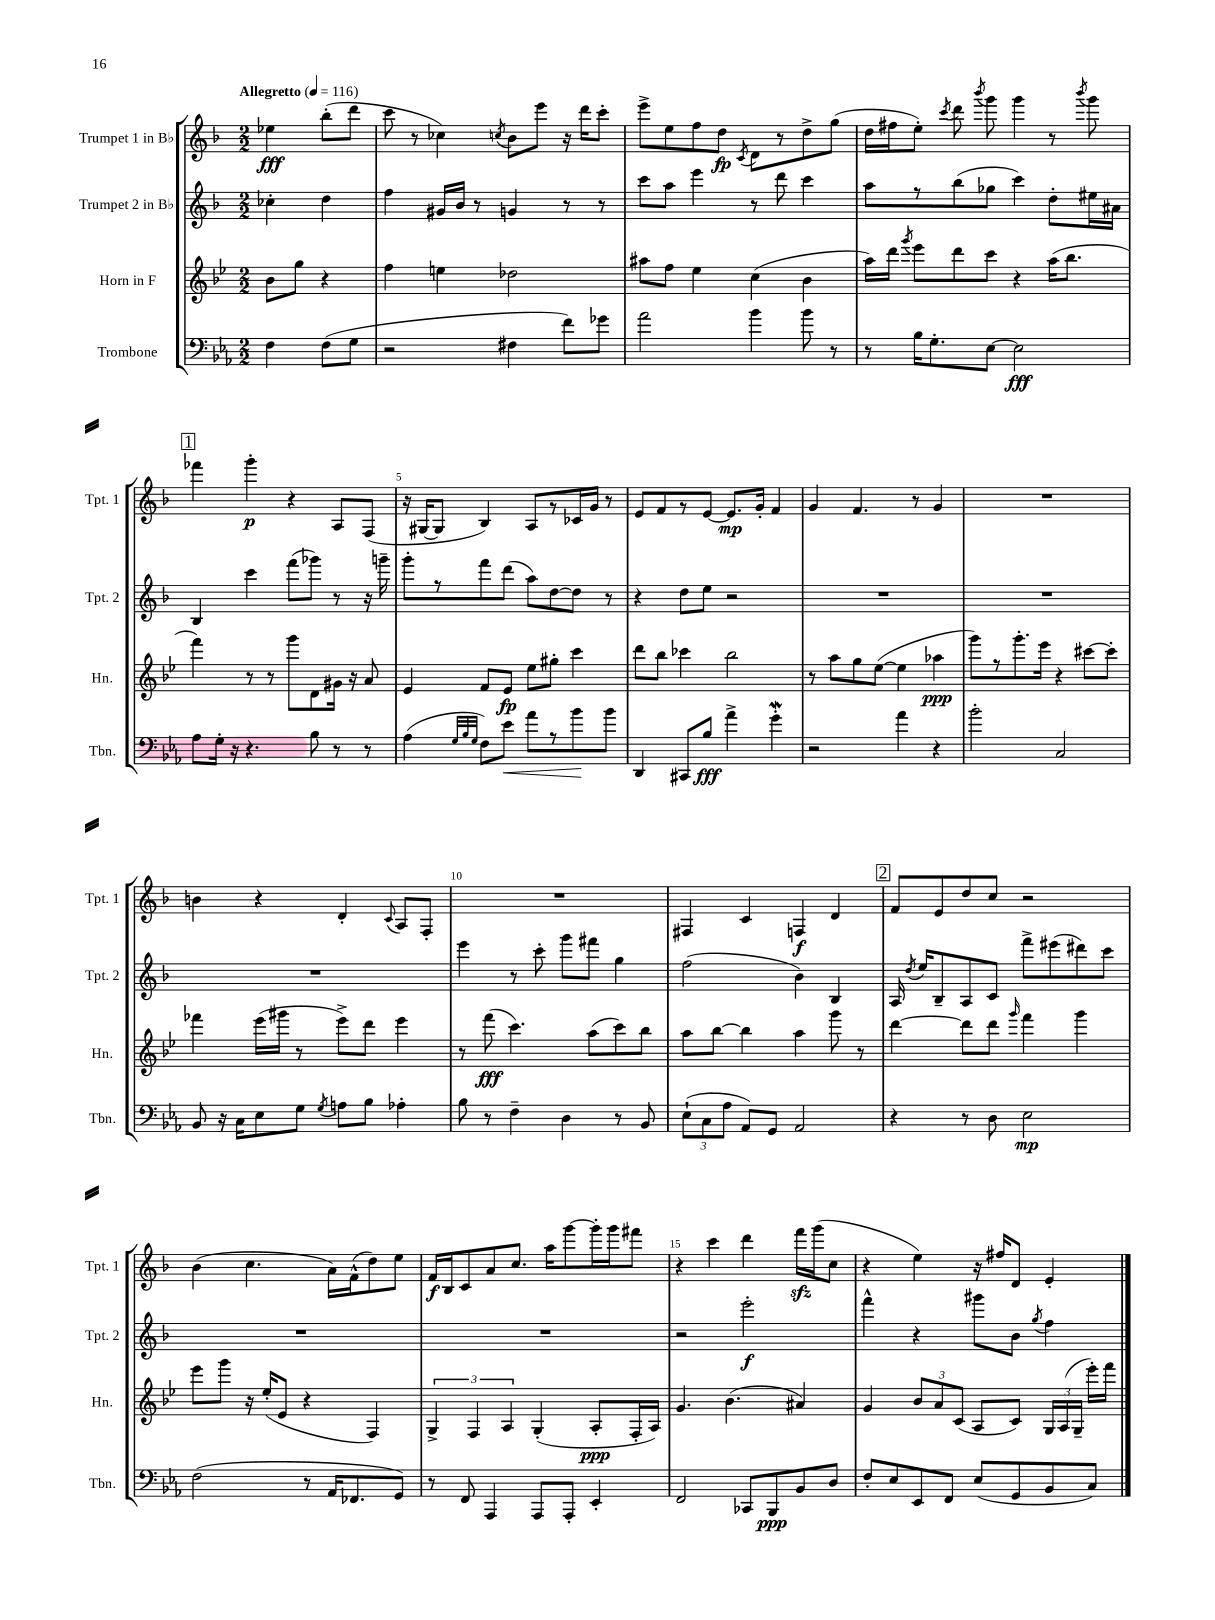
<<
\new StaffGroup <<
\new Staff = "s0" \with { instrumentName = "Trumpet 1 in Bb" shortInstrumentName = "Tpt. 1" } {
    \clef treble \key f \major \numericTimeSignature \time 2/2 \partial 2 \tempo "Allegretto" 4 = 116
    \autoBeamOff ees''4\fff bes''8[-.( d'''8] |
    c'''8 r8 ces''4) \acciaccatura { c''8 } bes'8[ e'''8] r16 d'''16[ c'''8]-. |
    e'''8[-> e''8 f''8 d''8]\fp \acciaccatura { c'8 } d'8[ r8 d''8-> g''8]( |
    d''16[ fis''16 e''8]-.) \acciaccatura { c'''8 } d'''8 \acciaccatura { bes'''8 } g'''8 g'''4 r8 \acciaccatura { bes'''8 } g'''8 |
    \mark \markup { \box "1" } fes'''4 g'''4-.\p r4 a8[ f8]( |
    r16 gis16[~ gis8] bes4) a8[ r8 ces'16 g'16] r8 |
    e'8[ f'8 r8 e'8]~ e'8.[\mp g'16]-. f'4 |
    g'4 f'4. r8 g'4 |
    R1 |
    b'4 r4 d'4-. \appoggiatura { c'8 } a8[ f8]-. |
    R1 |
    fis4 c'4 f4\f d'4 |
    \mark \markup { \box "2" } f'8[ e'8 d''8 c''8] r2 |
    bes'4( c''4. a'16[) f'16-^( d''8) e''8] |
    f'16[\f bes16 c'8 a'8 c''8.] a''16[ g'''8~ g'''16-. g'''16 fis'''8] |
    r4 c'''4 d'''4 f'''16[\sfz g'''16( c''8] |
    r4 e''4) r16 fis''16[ d'8] e'4-. \bar "|." |
}
\new Staff = "s1" \with { instrumentName = "Trumpet 2 in Bb" shortInstrumentName = "Tpt. 2" } {
    \clef treble \key f \major \numericTimeSignature \time 2/2 \partial 2
    \autoBeamOff ces''4-. d''4 |
    f''4 gis'16[ bes'16] r8 g'4 r8 r8 |
    c'''8[ a''8] e'''4 r8 d'''8 c'''4 |
    a''8[ r8 bes''8( ges''8] c'''4) d''8[-. eis''16 ais'16] |
    \mark \markup { \box "1" } bes4 c'''4 f'''8[( ges'''8]) r8 r16 g'''16-- |
    g'''8[-. r8 f'''8 d'''8]( a''8[) d''8~ d''8] r8 |
    r4 d''8[ e''8] r2 |
    R1 |
    R1 |
    R1 |
    e'''4 r8 c'''8-. g'''8[ fis'''8] g''4 |
    f''2( bes'4) bes4 |
    \mark \markup { \box "2" } a16 \acciaccatura { d''8 } e''16[ bes8-- a8 c'8] f'''8[-> eis'''8( dis'''8) c'''8] |
    R1 |
    R1 |
    r2 e'''2-.\f |
    f'''4-^ r4 gis'''8[ bes'8] \acciaccatura { g''8 } f''4 \bar "|." |
}
\new Staff = "s2" \with { instrumentName = "Horn in F" shortInstrumentName = "Hn." } {
    \clef treble \key bes \major \numericTimeSignature \time 2/2 \partial 2
    \autoBeamOff bes'8[ g''8] r4 |
    f''4 e''4 des''2 |
    ais''8[ f''8] ees''4 c''4( bes'4 |
    a''16[) d'''16] \acciaccatura { g'''8 } ees'''8[ d'''8 c'''8] r4 a''16[( bes''8.] |
    \mark \markup { \box "1" } f'''4) r8 r8 g'''8[ d'8 gis'16] r16 a'8 |
    ees'4 f'8[ ees'8]\fp ees''8[ gis''8]-. c'''4 |
    d'''8[ bes''8] ces'''4 bes''2 |
    r8 a''8[ g''8 ees''8]~( ees''4 aes''4\ppp |
    g'''8[) r8 g'''8.-. ees'''16] r4 cis'''8[~ cis'''8]-. |
    fes'''4 ees'''16[( gis'''16] r8 ees'''8[->) d'''8] ees'''4 |
    r8 f'''8\fff( c'''4.) a''8[( c'''8) bes''8] |
    a''8[ bes''8]~ bes''4 a''4 g'''8 r8 |
    \mark \markup { \box "2" } d'''4~ d'''8[ d'''8] \grace { g'''16 } f'''4 g'''4 |
    ees'''8[ g'''8] r16 ees''16[-.( ees'8] r4 f4) |
    \tuplet 3/2 { g4-> f4 a4 } g4-.( a8[-.\ppp f16-. a16]) |
    g'4. bes'4.( ais'4) |
    g'4 \tuplet 3/2 { bes'8[ a'8 c'8]( } a8[ c'8]) \tuplet 3/2 { g16[ a16( g16]-- } ees'''16[-.) f'''16] \bar "|." |
}
\new Staff = "s3" \with { instrumentName = "Trombone" shortInstrumentName = "Tbn." } {
    \clef bass \key ees \major \numericTimeSignature \time 2/2 \partial 2
    \autoBeamOff f4 f8[( g8] |
    r2 fis4 f'8[) ges'8] |
    aes'2 bes'4 bes'8 r8 |
    r8 bes16[ g8.-. ees8]~ ees2\fff |
    \mark \markup { \box "1" } aes8[ g16]-. r16 r4. bes8 r8 r8 |
    aes4( \grace { g32[ bes32 g32] } f8[) ees'8]\< aes'8[ r8 bes'8\! bes'8] |
    d,4 cis,8[ bes8]\fff aes'4-> g'4-.\mordent |
    r2 aes'4 r4 |
    bes'2-. c2 |
    bes,8 r16 c16[ ees8 g8] \acciaccatura { g8 } a8[ bes8] aes4-. |
    bes8 r8 f4-- d4 r8 bes,8 |
    \tuplet 3/2 { ees8[-!( c8 aes8] } aes,8[) g,8] aes,2 |
    \mark \markup { \box "2" } r4 r8 d8 ees2\mp |
    f2( r8 aes,16[ fes,8. g,8]) |
    r8 f,8 aes,,4 aes,,8[ aes,,8]-. ees,4-. |
    f,2 ces,8[ bes,,8\ppp bes,8 d8] |
    f8[-. ees8 ees,8 f,8] ees8[( g,8 bes,8 c8]) \bar "|." |
}
>>
>>
\layout { \context { \Score \override BarNumber.break-visibility = ##(#f #t #t) barNumberVisibility = #(every-nth-bar-number-visible 5) } }
